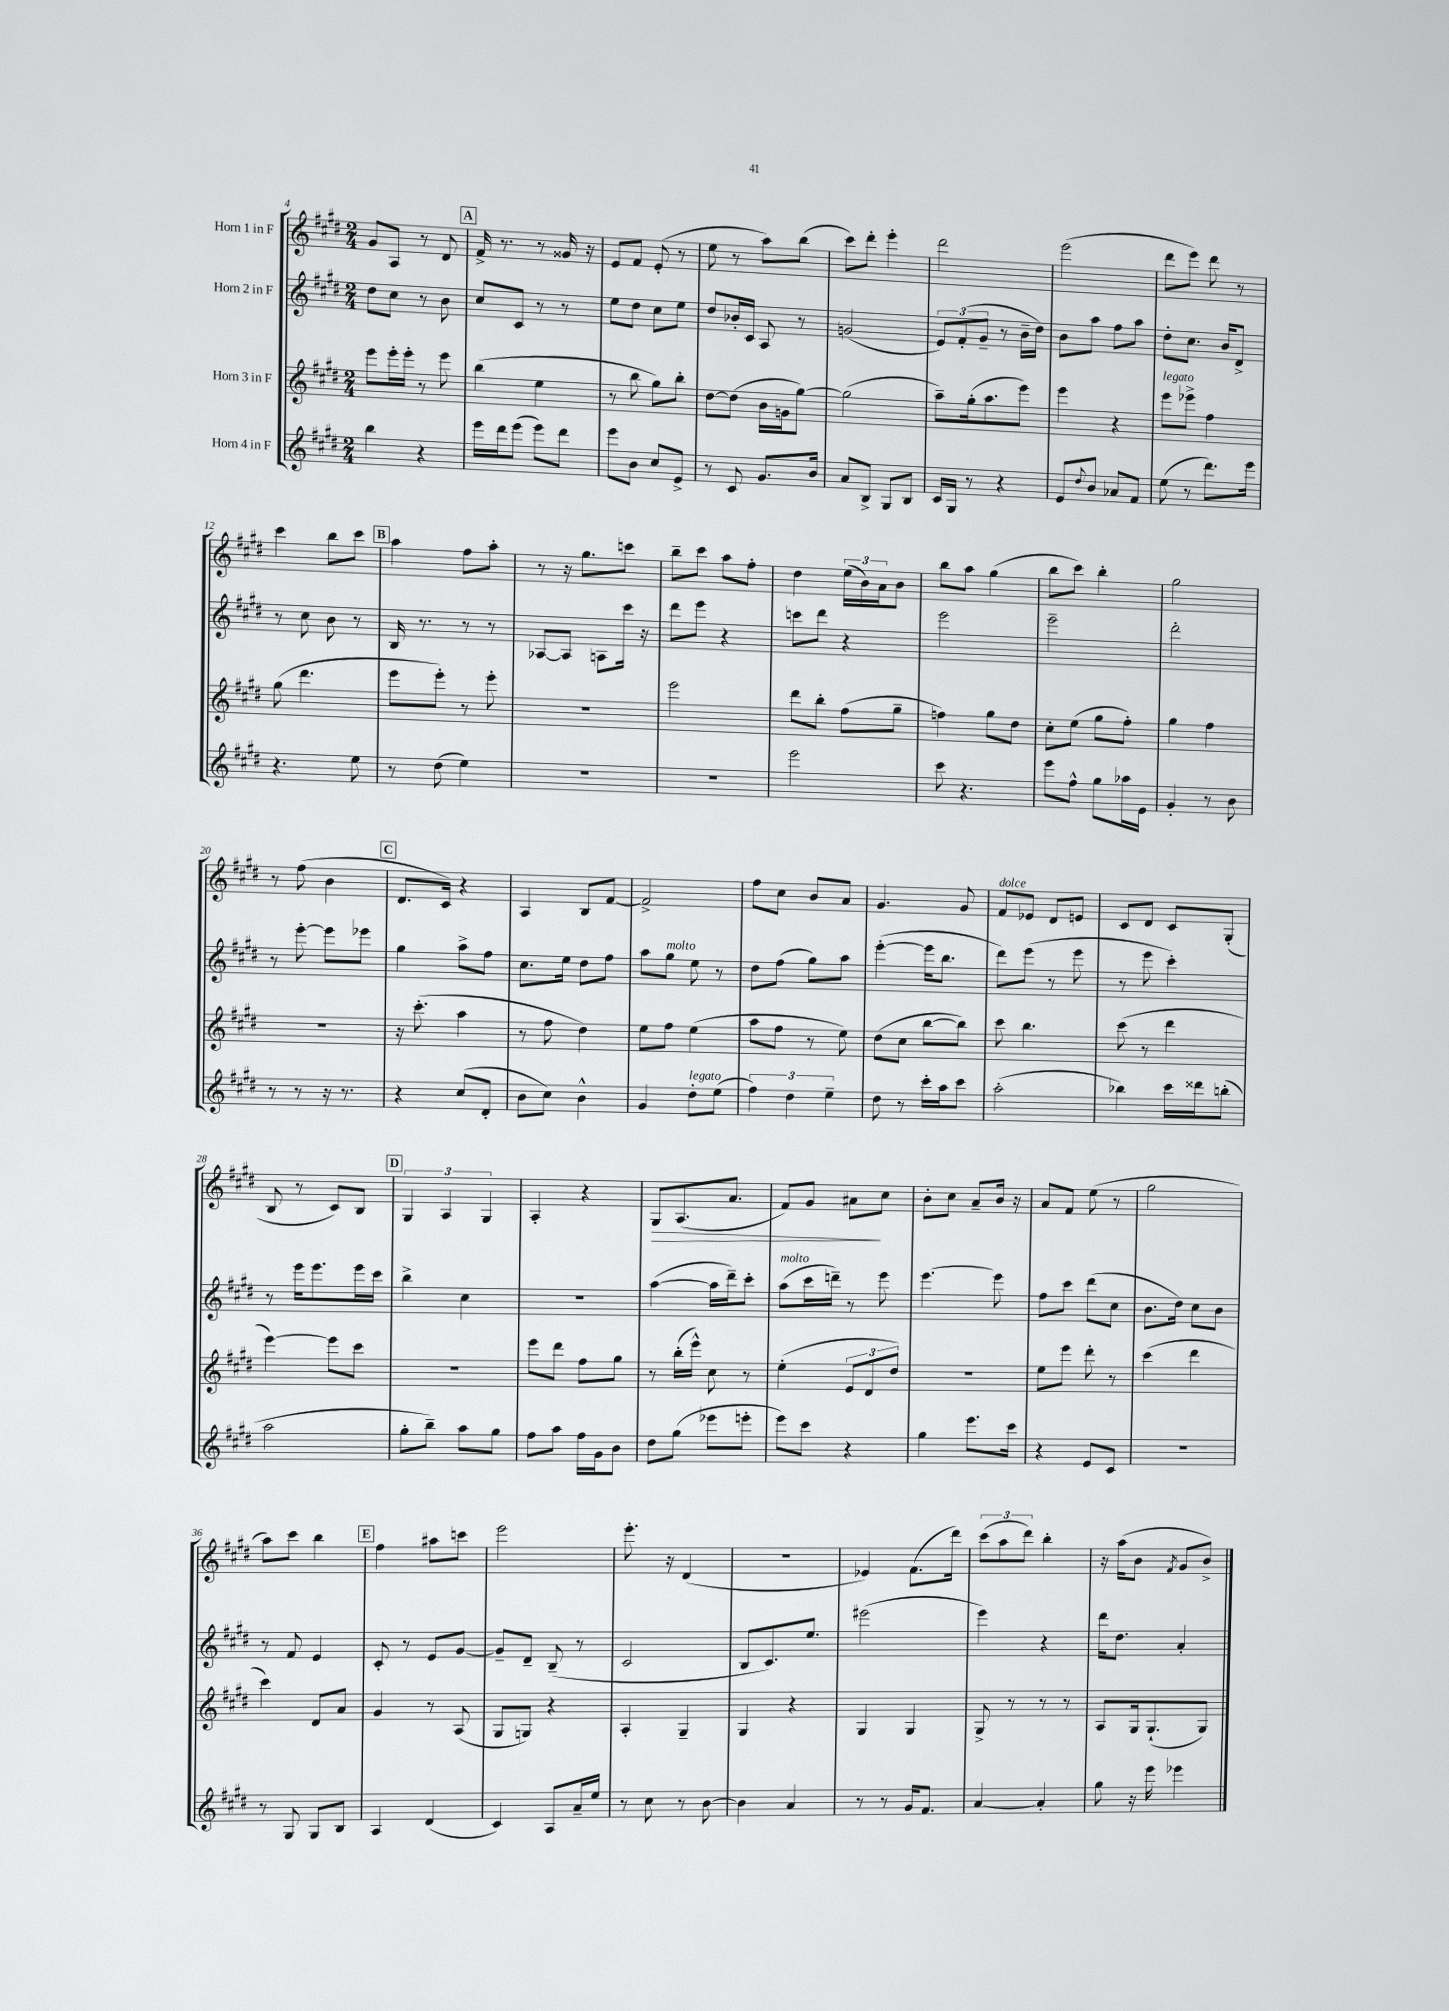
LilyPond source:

<<
\new StaffGroup <<
\new Staff = "s0" \with { instrumentName = "Horn 1 in F" } {
    \clef treble \key e \major \numericTimeSignature \time 2/4
    gis'8 a8 r8 dis'8 |
    \mark \markup { \box "A" } fis'16-> r8. r8 gisis'16 r16 |
    e'8 fis'8 e'8-.( r8 |
    e''8 r8 a''8) b''8( |
    cis'''8) dis'''8-. e'''4-. |
    dis'''2 |
    e'''2( |
    dis'''8 e'''8) dis'''8 r8 |
    cis'''4 b''8 cis'''8 |
    \mark \markup { \box "B" } a''4 fis''8 a''8-. |
    r8 r16 gis''8. c'''8 |
    b''8-- cis'''8 a''8 fis''8-. |
    dis''4 \tuplet 3/2 { e''16( b'16) a'16 } b'8 |
    b''8 a''8 gis''4( |
    b''8 cis'''8) b''4-. |
    gis''2 |
    r8 fis''8( b'4 |
    \mark \markup { \box "C" } dis'8. cis'16) r4 |
    a4 b8 fis'8~ |
    fis'2-> |
    fis''8 cis''8 b'8 a'8 |
    gis'4. gis'8 |
    fis'8^\markup { \italic "dolce" } ees'8 dis'8 e'8 |
    cis'8 dis'8 cis'8 gis8-.( |
    b8 r8 cis'8) b8 |
    \mark \markup { \box "D" } \tuplet 3/2 { gis4 a4 gis4 } |
    a4-. r4 |
    gis8\> a8.( a'8. |
    fis'8) gis'8 ais'8\! cis''8 |
    b'8-. cis''8 a'8-- b'16 r16 |
    a'8 fis'8 e''8( r8 |
    gis''2 |
    a''8) cis'''8 b''4 |
    \mark \markup { \box "E" } fis''4 ais''8 c'''8 |
    e'''2 |
    e'''8.-. r16 dis'4( |
    r2 |
    ees'4) fis'8.( dis'''16) |
    \tuplet 3/2 { cis'''8( a''8 dis'''8) } b''4-. |
    r16 a''16( b'8 \acciaccatura { fis'8 } gis'8 b'8->) \bar "|." |
}
\new Staff = "s1" \with { instrumentName = "Horn 2 in F" } {
    \clef treble \key e \major \numericTimeSignature \time 2/4
    dis''8 cis''8 r8 b'8 |
    \mark \markup { \box "A" } cis''8 cis'8 r8 r8 |
    e''8 dis''8 cis''8 e''8 |
    dis''8 bes'16-. cis'16 a8 r8 |
    g'2( |
    \tuplet 3/2 { e'8) fis'8-.( gis'8-- } r8 b'16-- dis''16) |
    b'8 a''8 fis''8 a''8 |
    dis''8-. cis''8. b'16 dis'8-> |
    r8 cis''8 b'8 r8 |
    \mark \markup { \box "B" } b16 r8. r8 r8 |
    aes8~ aes8 a8 cis'''16 r16 |
    dis'''8 e'''8 r4 |
    c'''8 dis'''8 r4 |
    e'''2 |
    e'''2-- |
    dis'''2-. |
    r8 e'''8~-. e'''8 ees'''8 |
    \mark \markup { \box "C" } gis''4 a''8-> fis''8 |
    cis''8. e''16 dis''8 fis''8 |
    a''8 gis''8^\markup { \italic "molto" } e''8 r8 |
    dis''8 fis''8( gis''8) a''8 |
    e'''4~-.( e'''16 b''8. |
    dis'''8) e'''8( r8 e'''8 |
    r8 e'''8 cis'''4-.) |
    r8 e'''16 e'''8. e'''16 cis'''16 |
    \mark \markup { \box "D" } b''4-> cis''4 |
    r2 |
    a''4~( a''16 dis'''16--) cis'''8-. |
    a''8^\markup { \italic "molto" }( cis'''16 d'''16--) r8 e'''8 |
    e'''4.~ e'''8 |
    fis''8 cis'''8 dis'''8( cis''8 |
    b'8. dis''16) cis''8 b'8 |
    r8 fis'8 e'4 |
    \mark \markup { \box "E" } cis'8-. r8 e'8 gis'8~ |
    gis'8-- dis'8-- b8--( r8 |
    cis'2 |
    b8 cis'8.) e''8. |
    eis'''2( |
    e'''4) r4 |
    dis'''16 dis''8. a'4-. \bar "|." |
}
\new Staff = "s2" \with { instrumentName = "Horn 3 in F" } {
    \clef treble \key e \major \numericTimeSignature \time 2/4
    e'''8 e'''16-. e'''16-. r8 e'''8 |
    \mark \markup { \box "A" } b''4( e''4 |
    r8 b''8 gis''8) b''8-. |
    dis''8~ dis''8( b'16 g'16 gis''8~) |
    gis''2( |
    a''8--) gis''16-.( a''8. e'''8) |
    e'''4 r4 |
    e'''8^\markup { \italic "legato" } ees'''8-> fis''4 |
    gis''8( dis'''4. |
    \mark \markup { \box "B" } e'''8 e'''8-.) r8 e'''8-. |
    r2 |
    e'''2 |
    dis'''8 b''8-. fis''8( gis''8-- |
    f''4) gis''8 dis''8 |
    cis''8-. e''8( gis''8 fis''8-.) |
    gis''4 fis''4 |
    R2 |
    \mark \markup { \box "C" } r16 cis'''8.-.( a''4 |
    r8 fis''8 dis''4) |
    e''8 fis''8 e''4( |
    a''8 fis''8 r8 e''8) |
    dis''8( cis''8 b''8~ b''8) |
    cis'''8 b''4. |
    cis'''8( r8 dis'''4 |
    e'''4~) e'''8 cis'''8 |
    \mark \markup { \box "D" } r2 |
    e'''8 dis'''8 fis''8 gis''8 |
    r8 b''16-.( e'''16-^) cis''8 r8 |
    e''4-.( \tuplet 3/2 { e'8 dis'8 dis''8) } |
    R2 |
    e''8 e'''8 dis'''8-. r8 |
    cis'''4( dis'''4 |
    cis'''4) dis'8 a'8 |
    \mark \markup { \box "E" } gis'4 r8 a8( |
    gis8 g8) r4 |
    a4-. gis4-- |
    gis4 r4 |
    gis4 gis4 |
    gis8-> r8 r8 r8 |
    a8 gis16 gis8.-!( gis8) \bar "|." |
}
\new Staff = "s3" \with { instrumentName = "Horn 4 in F" } {
    \clef treble \key e \major \numericTimeSignature \time 2/4
    b''4 r4 |
    \mark \markup { \box "A" } e'''16 dis'''16 e'''8( e'''8) dis'''8 |
    e'''8 b'8 cis''8 e'8-> |
    r8 cis'8 gis'8. b'16 |
    a'8 b8-> gis8 b8 |
    cis'16 gis16 r8 r4 |
    e'8 \appoggiatura { dis''8 } b'8 aes'8 fis'8 |
    e''8( r8 dis'''8.) e'''16 |
    r4. e''8 |
    \mark \markup { \box "B" } r8 dis''8( e''4) |
    R2 |
    R2 |
    e'''2 |
    cis'''8 r4. |
    e'''8 fis''8-^ gis''8 aes''16 e'16 |
    gis'4-. r8 b'8 |
    r8 r8 r16 r8. |
    \mark \markup { \box "C" } r4 cis''8( dis'8-. |
    b'8 cis''8) b'4-^ |
    gis'4 dis''8-.^\markup { \italic "legato" } e''8( |
    \tuplet 3/2 { fis''4) dis''4 e''4-- } |
    dis''8 r8 cis'''16-. a''16 cis'''8 |
    a''2-.( |
    bes''4) cis'''16 disis'''16 b''8-.( |
    a''2 |
    \mark \markup { \box "D" } gis''8-. b''8--) a''8 gis''8 |
    fis''8 a''8 fis''16 gis'16 b'8 |
    dis''8 gis''8( ees'''8 e'''8-. |
    e'''8) cis'''8 r4 |
    gis''4 e'''8. cis'''16 |
    r4 e'8 cis'8 |
    r2 |
    r8 gis8 gis8 b8 |
    \mark \markup { \box "E" } a4 dis'4( |
    cis'4) a8 a'16-- e''16 |
    r8 cis''8 r8 b'8~ |
    b'4 a'4 |
    r8 r8 gis'16 fis'8. |
    a'4~ a'4-. |
    gis''8 r16 e'''16 ees'''4 \bar "|." |
}
>>
>>
\layout { \context { \Score currentBarNumber = #4 } }
